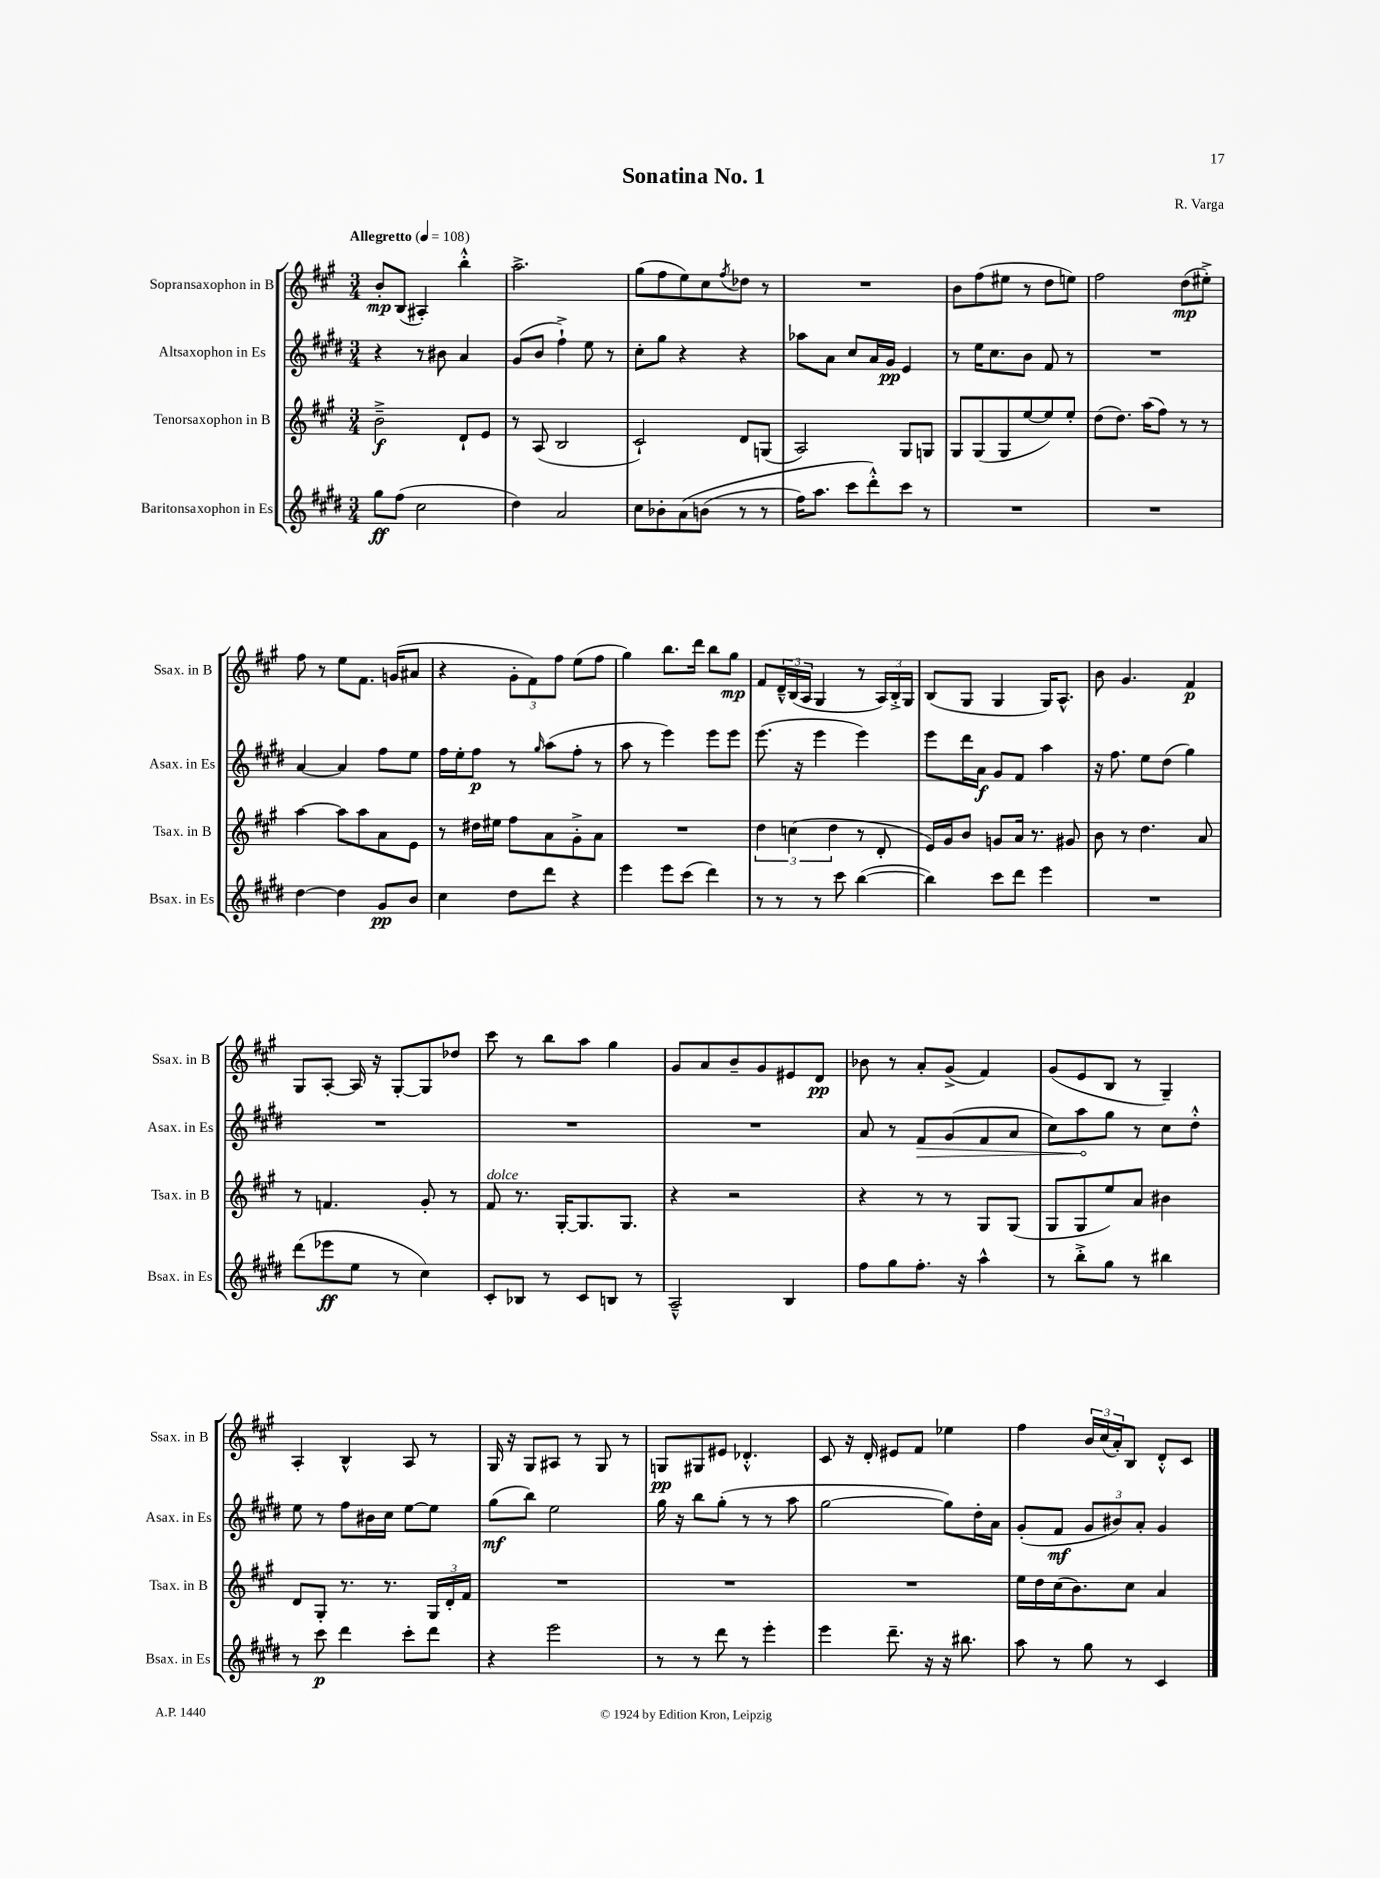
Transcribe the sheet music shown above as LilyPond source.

\header { title = "Sonatina No. 1" composer = "R. Varga" }
<<
\new StaffGroup <<
\new Staff = "s0" \with { instrumentName = "Sopransaxophon in B" shortInstrumentName = "Ssax. in B" } {
    \clef treble \key a \major \numericTimeSignature \time 3/4 \tempo "Allegretto" 4 = 108
    b'8-.\mp b8( ais4-.) b''4-.-^ |
    a''2.-> |
    gis''8( fis''8 e''8) cis''8 \acciaccatura { fis''8 } des''8 r8 |
    R2. |
    b'8 fis''8( eis''8 r8 d''8 e''8) |
    fis''2 d''8\mp( eis''8-.->) |
    fis''8 r8 e''8 fis'8. g'16( ais'8 |
    r4 \tuplet 3/2 { gis'8-. fis'8) fis''8 } e''8( fis''8 |
    gis''4) b''8. d'''16 b''8 gis''8\mp |
    fis'8 \tuplet 3/2 { d'16---^ b16( a16 } gis4 r8 \tuplet 3/2 { a16) b16-.-> gis16 } |
    b8( gis8 gis4 gis16) a8.-^ |
    b'8 gis'4. fis'4\p |
    gis8 a8~-. a16 r16 gis8~-. gis8 des''8 |
    cis'''8 r8 b''8 a''8 gis''4 |
    gis'8 a'8 b'8-- gis'8 eis'8 d'8\pp |
    bes'8 r8 a'8-. gis'8->( fis'4) |
    gis'8( e'8 b8 r8 gis4--) |
    a4-. b4-^ a8 r8 |
    gis16 r16 gis8 ais8 r8 gis8 r8 |
    g8\pp gis8 eis'8 des'4.-.-^ |
    cis'8 r16 d'16-. eis'8 fis'8 ees''4 |
    fis''4 \tuplet 3/2 { b'16 cis''16( a'16-.) } b8 d'8-.-^ cis'8 \bar "|." |
}
\new Staff = "s1" \with { instrumentName = "Altsaxophon in Es" shortInstrumentName = "Asax. in Es" } {
    \clef treble \key e \major \numericTimeSignature \time 3/4
    r4 r8 bis'8 a'4 |
    gis'8( b'8 fis''4-!->) e''8 r8 |
    cis''8-. gis''8 r4 r4 |
    aes''8 a'8 cis''8 a'16 gis'16\pp e'4 |
    r8 e''16 cis''8. b'8 fis'8 r8 |
    R2. |
    a'4~ a'4 fis''8 e''8 |
    fis''16 e''16-. fis''8\p r8 \grace { gis''16 } a''8( fis''8-. r8 |
    a''8 r8 e'''4) e'''8 e'''8 |
    e'''8.( r16 e'''4 e'''4) |
    e'''8 dis'''16 a'16\f gis'8 fis'8 a''4 |
    r16 fis''8. e''8 dis''8( gis''4) |
    R2. |
    R2. |
    R2. |
    a'8 r8 \once \override Hairpin.circled-tip = ##t fis'8\> gis'8( fis'8 a'8 |
    cis''8) a''8\! gis''8 r8 cis''8 dis''8-.-^ |
    e''8 r8 fis''8 bis'16 cis''16 e''8~ e''8 |
    gis''8\mf( b''8) e''2 |
    gis''16 r16 b''8 gis''8-.( r8 r8 a''8 |
    gis''2~ gis''8) dis''16-. a'16 |
    gis'8-.( fis'8\mf \tuplet 3/2 { gis'8 bis'8) a'8-. } gis'4 \bar "|." |
}
\new Staff = "s2" \with { instrumentName = "Tenorsaxophon in B" shortInstrumentName = "Tsax. in B" } {
    \clef treble \key a \major \numericTimeSignature \time 3/4
    b'2--->\f d'8-! e'8 |
    r8 a8( b2 |
    cis'2-!) d'8 g8( |
    a2) gis8 g8 |
    gis8 gis8( gis8 e''8~ e''8) e''8-. |
    d''8( d''8.) a''16( fis''8) r8 r8 |
    a''4~ a''8 a''8 a'8 e'8 |
    r8 dis''16 eis''16 fis''8 a'8 gis'8-.-> a'8 |
    R2. |
    \tuplet 3/2 { d''4 c''4( d''4 } r8 d'8-. |
    e'16) gis'16 b'8 g'8 a'16 r8. gis'8 |
    b'8 r8 d''4. a'8 |
    r8 f'4. gis'8-. r8 |
    fis'8^\markup { \italic "dolce" } r8. gis16~-. gis8. gis8. |
    r4 r2 |
    r4 r8 r8 gis8 gis8( |
    gis8 gis8 e''8) a'8 bis'4 |
    d'8 gis8-. r8. r8. \tuplet 3/2 { gis16 d'16-. fis'16 } |
    R2. |
    R2. |
    R2. |
    e''16 d''16 cis''16( b'8.) cis''8 a'4 \bar "|." |
}
\new Staff = "s3" \with { instrumentName = "Baritonsaxophon in Es" shortInstrumentName = "Bsax. in Es" } {
    \clef treble \key e \major \numericTimeSignature \time 3/4
    gis''8\ff fis''8( cis''2 |
    dis''4) a'2 |
    cis''8 bes'8-. a'8\( b'8( r8 r8 |
    fis''16) a''8. cis'''8 dis'''8-.-^\) cis'''8 r8 |
    R2. |
    R2. |
    dis''4~ dis''4 gis'8\pp b'8 |
    cis''4 dis''8 dis'''8 r4 |
    e'''4 e'''8 cis'''8( dis'''4) |
    r8 r8 r8 cis'''8 b''4~( |
    b''4) cis'''8 dis'''8 e'''4 |
    R2. |
    dis'''8( ees'''8\ff e''8 r8 cis''4) |
    cis'8-. bes8 r8 cis'8 b8 r8 |
    a2---^ b4 |
    fis''8 gis''8 fis''8.-. r16 a''4-^ |
    r8 b''8-.-> gis''8 r8 bis''4 |
    r8 cis'''8\p dis'''4 cis'''8-. dis'''8 |
    r4 e'''2 |
    r8 r8 dis'''8 r8 e'''4-. |
    e'''4 dis'''8.-- r16 r16 bis''8. |
    a''8 r8 gis''8 r8 cis'4 \bar "|." |
}
>>
>>
\layout { \context { \Score \remove "Bar_number_engraver" } }
